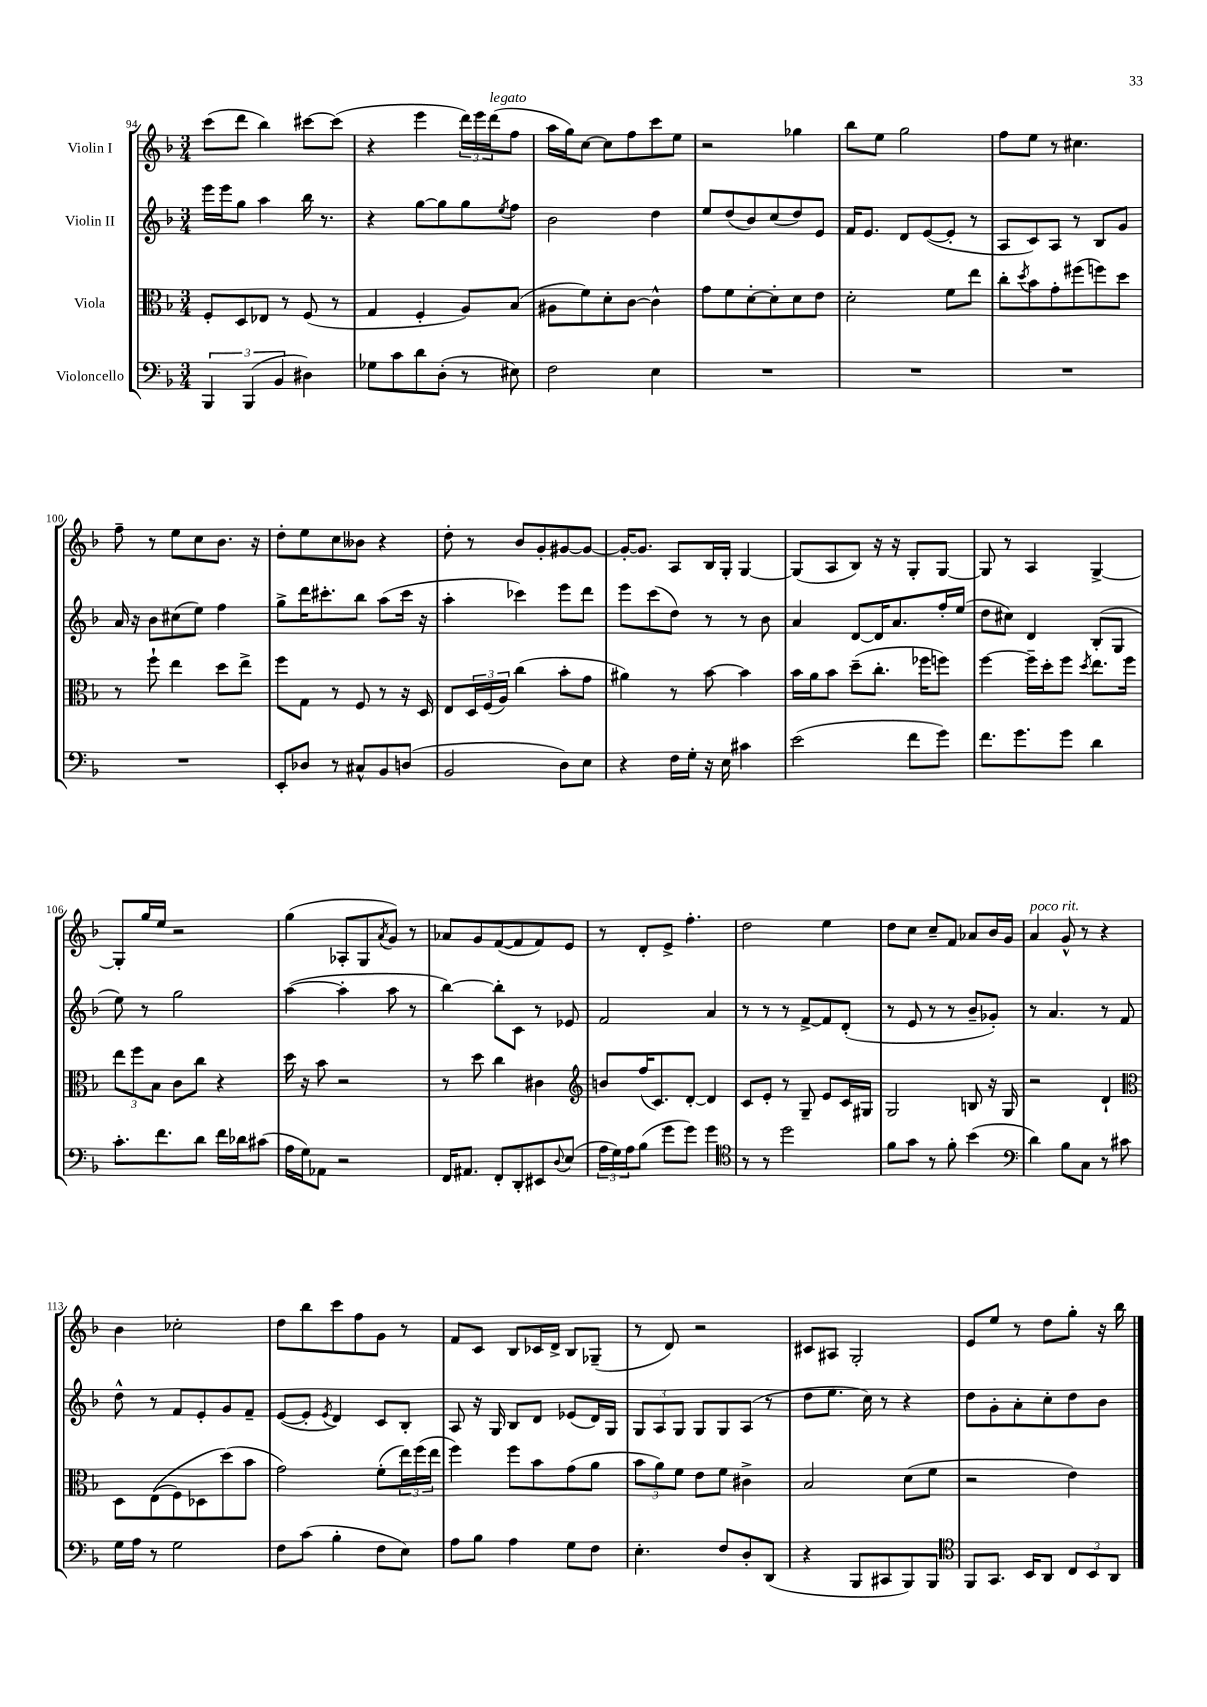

**kern	**kern	**kern	**kern
*part4	*part3	*part2	*part1
*staff4	*staff3	*staff2	*staff1
*I"Violoncello	*I"Viola	*I"Violin II	*I"Violin I
*clefF4	*clefC3	*clefG2	*clefG2
*k[b-]	*k[b-]	*k[b-]	*k[b-]
*M3/4	*M3/4	*M3/4	*M3/4
=94	=94	=94	=94
6BBB-/	8F'/L	16eee\LL	(8ccc\L
.	.	16eee\J	.
.	8D/	8gg\J	8ddd\J
(6BBB-/	.	.	.
.	8E-X/J	4aa\	4bb-\)
6BB-/	.	.	.
.	8r	.	.
4D#X\)	(8F/	16bb-\	[8ccc#X\L
.	.	8.r	.
.	8r	.	(8ccc#\J]
=95	=95	=95	=95
8G-X\L	4G/	4r	4r
8c\	.	.	.
8d\	4F'/	[8gg\L	4eee\
(8D'\J	.	8gg\]	.
8r	8A/L)	8gg\	24ddd\LL)
.	.	.	24eee\
!	!	!	!LO:TX:a:i:t=legato
.	.	.	(24ddd\J
.	.	8qee/	.
8E#X\)	(8B-/J	8ff\J	8ff\J
=96	=96	=96	=96
2F\	8A#X\L	2b-\	16aa\LL
.	.	.	16gg\J)
.	8f\)	.	[8cc\J
.	8d'\	.	8cc\L]
.	[8c\J	.	8ff\
4E\	4c^^\]	4dd\	8ccc\
.	.	.	8ee\J
=97	=97	=97	=97
2.r	8g\L	8ee/L	2r
.	8f\	(8dd/	.
.	[8d'\	8b-/)	.
.	8d'\]	(8cc/	.
.	8d\	8dd/)	4gg-X\
.	8e\J	8e/J	.
=98	=98	=98	=98
2.r	2d'\	16f/KL	8bb-\L
.	.	8.e/J	.
.	.	.	8ee\J
.	.	8d/L	2gg\
.	.	([8e/	.
.	8f\L	8e'/J]	.
.	8ee\J	8r	.
=99	=99	=99	=99
2.r	8cc'\L	8A/L	8ff\L
.	8qdd/	.	.
.	8b-\	8c/)	8ee\J
.	8g'\	8A/J	8r
.	(8ff#X\	8r	4.cc#X\
.	8ffn\)	8B-/L	.
.	8dd\J	8g/J	.
!!LO:LB:g=z
=100	=100	=100	=100
2.r	8r	16a/	8ff~\
.	.	16r	.
.	8ff`\	8b-\L	8r
.	4ee\	(8cc#X\	8ee\L
.	.	8ee\J)	8cc\
.	8dd\L	4ff\	8.b-\J
.	8ee^\J	.	.
.	.	.	16r
=101	=101	=101	=101
8EE'/L	8ff\L	8gg^\L	8dd'\L
8D-X/J	8G\J	16ddd\K	8ee\
.	.	8.ccc#X'\	.
8r	8r	.	8cc\
8C#X^^/L	8F/	8bb-\J	8b--X\J
8BB-/	8r	(8aa\L	4r
(8Dn/J	16r	16ccc#\Jk	.
.	16D/	16r	.
=102	=102	=102	=102
2BB-/	8E/L	4aa'\	8dd'\
.	24D/L	.	8r
.	(24F/	.	.
.	24A/JJ)	.	.
.	(4cc\	4ccc-X\)	8b-/L
.	.	.	8g'/
8D\L)	8b-'\L	8eee\L	[8g#X/
8E\J	8g\J	8ddd\J	8g#/J_
=103	=103	=103	=103
4r	4a#X\)	8eee\L	16g#'/KL_
.	.	.	8.g#/J]
.	.	(8ccc\	.
16F\LL	8r	8dd\J)	8A/L
16G'\JJ	.	.	.
16r	[8b-\	8r	16B-/L
16E\	.	.	16G'/JJ
4c#X\	4b-\]	8r	[4G/
.	.	8b-\	.
=104	=104	=104	=104
(2e\	16b-\LL	4a/	(8G/L]
.	16a\J	.	.
.	8b-\J	.	8A/
.	(8dd~\L	[8d/L	8B-/J)
.	8.cc'\J	16d/K]	16r
.	.	8.a/	16r
8f\L	.	.	8G'/L
.	16ff-X\KL	.	.
8g\J)	8ffn\J)	16ff'/L	[8G/J
.	.	(16ee/JJ	.
=105	=105	=105	=105
8.f\L	[4ff\	8dd\L	8G/]
.	.	8cc#X\J)	8r
8.g\	.	.	.
.	16ff~\LL]	4d/	4A/
.	16dd'\J	.	.
8g\J	8ff\J	.	.
.	8qdd/	.	.
4d\	8.ee\L	(8B-'/L	[4G^/
.	.	8G/J	.
.	16ff\Jk	.	.
!!LO:LB:g=z
=106	=106	=106	=106
8.c'\L	12ee\L	8ee\)	8G'/L]
.	12ff\	.	.
.	.	8r	16gg/L
.	12B-\J	.	.
8.f\	.	.	16ee/JJ
.	8c\L	2gg\	2r
8d\J	8cc\J	.	.
16f\LL	4r	.	.
16d-X\J	.	.	.
(8c#X\J	.	.	.
=107	=107	=107	=107
16A\LL	16dd\	([4aa\	(4gg\
16G\J)	16r	.	.
8AA-X\J	8b-\	.	.
2r	2r	4aa'\]	8A-X'/L
.	.	.	8G/
.	.	.	8qa/
.	.	8aa\	8g/J)
.	.	8r	8r
=108	=108	=108	=108
16FF/KL	8r	[4bb-\)	8a-X/L
8.AA#X/J	.	.	.
.	8dd\	.	8g/
8FF'/L	4cc\	8bb-'\L]	([8f/
8DD'/	.	8c\J	8f/]
8EE#X/	4c#X\	8r	8f/)
8qqD/	.	.	.
(8E/J	.	8e-X/	8e/J
=109	=109	=109	=109
*	*clefG2	*	*
24A\LL	8bn/L	2f/	8r
24G\)	.	.	.
24A\J	.	.	.
(8B-\J	(16ff/K	.	8d'/L
.	8.c/)	.	.
8g\L	.	.	8e^/J
8g\J)	[8d'/J	.	4.ff'\
4g\	4d/]	4a/	.
=110	=110	=110	=110
*clefC4	*	*	*
8r	8c/L	8r	2dd\
8r	8e'/J	8r	.
2dd\	8r	8r	.
.	8G~/	[8f^/L	.
.	8e/L	8f/]	4ee\
.	16c/L	(8d'/J	.
.	16G#X/JJ	.	.
=111	=111	=111	=111
8f\L	2G/	8r	8dd\L
8g\J	.	8e/	8cc\J
8r	.	8r	8cc~/L
8f'\	.	8r	8f/J
(4b-\	8Bn/	8b-~/L	8a-X/L
.	16r	8g-X'/J)	16b-/L
.	16G/	.	16g/JJ
=112	=112	=112	=112
*clefF4	*	*	*
!	!	!	!LO:TX:a:i:t=poco rit.
4d\)	2r	8r	4a/
.	.	4.a/	.
8B-\L	.	.	8g^^/
8C\J	.	.	8r
8r	4d`/	8r	4r
8c#X\	.	8f/	.
!!LO:LB:g=z
=113	=113	=113	=113
*	*clefC3	*	*
16G\LL	8D\L	8dd^^\	4b-\
16A\JJ	.	.	.
8r	((8E\	8r	.
2G\	8F\)	8f/L	2cc-X'\
.	8D-X\	8e'/	.
.	(8dd\)	8g/	.
.	8b-\J	8f~/J	.
=114	=114	=114	=114
8F\L	2g\)	([8e/L	8dd\L
(8c\J	.	8e'/J]	8bb-\
.	.	8qe/	.
4B-'\	.	4d/)	8ccc\
.	.	.	8ff\
8F\L	(8f'\L	8c/L	8g\J
8E\J)	24ee\L)	8B-'/J	8r
.	(24ff\	.	.
.	24ee\JJ	.	.
=115	=115	=115	=115
8A\L	4ff\)	8A/	8f/L
8B-\J	.	16r	8c/J
.	.	16G/	.
4A\	8ff\L	8B-/L	8B-/L
.	8b-\	8d/J	16c-X/L
.	.	.	16d^/JJ
8G\L	(8g\	(8e-X/L	8B-/L
8F\J	8a\J	16d/L)	(8G-X~/J
.	.	16G/JJ	.
=116	=116	=116	=116
4.E'\	12b-\L	12G/L	8r
.	12a\)	12A/	.
.	.	.	8d/)
.	12f\J	12G/J	.
.	8e\L	8G/L	2r
8F/L	8f\J	8G/	.
8D'/	4c#X^\	(8A/J	.
(8DD/J	.	8r	.
=117	=117	=117	=117
4r	2B-/	8dd\L	8c#X/L
.	.	8.ee\J	8A#X/J
8BBB-/L	.	.	2G'/
.	.	16cc\)	.
8CC#X/	.	8r	.
8BBB-/)	(8d\L	4r	.
8BBB-/J	8f\J	.	.
=118	=118	=118	=118
*clefC4	*	*	*
8FF/L	2r	8dd\L	8e/L
8.GG/J	.	8g'\	8ee/J
.	.	8a'\	8r
16BB-/KL	.	.	.
8AA/J	.	8cc'\	8dd\L
12C/L	4e\)	8dd\	8gg'\J
12BB-/	.	.	.
.	.	8b-\J	16r
12AA/J	.	.	.
.	.	.	16bb-\
==	==	==	==
*-	*-	*-	*-
